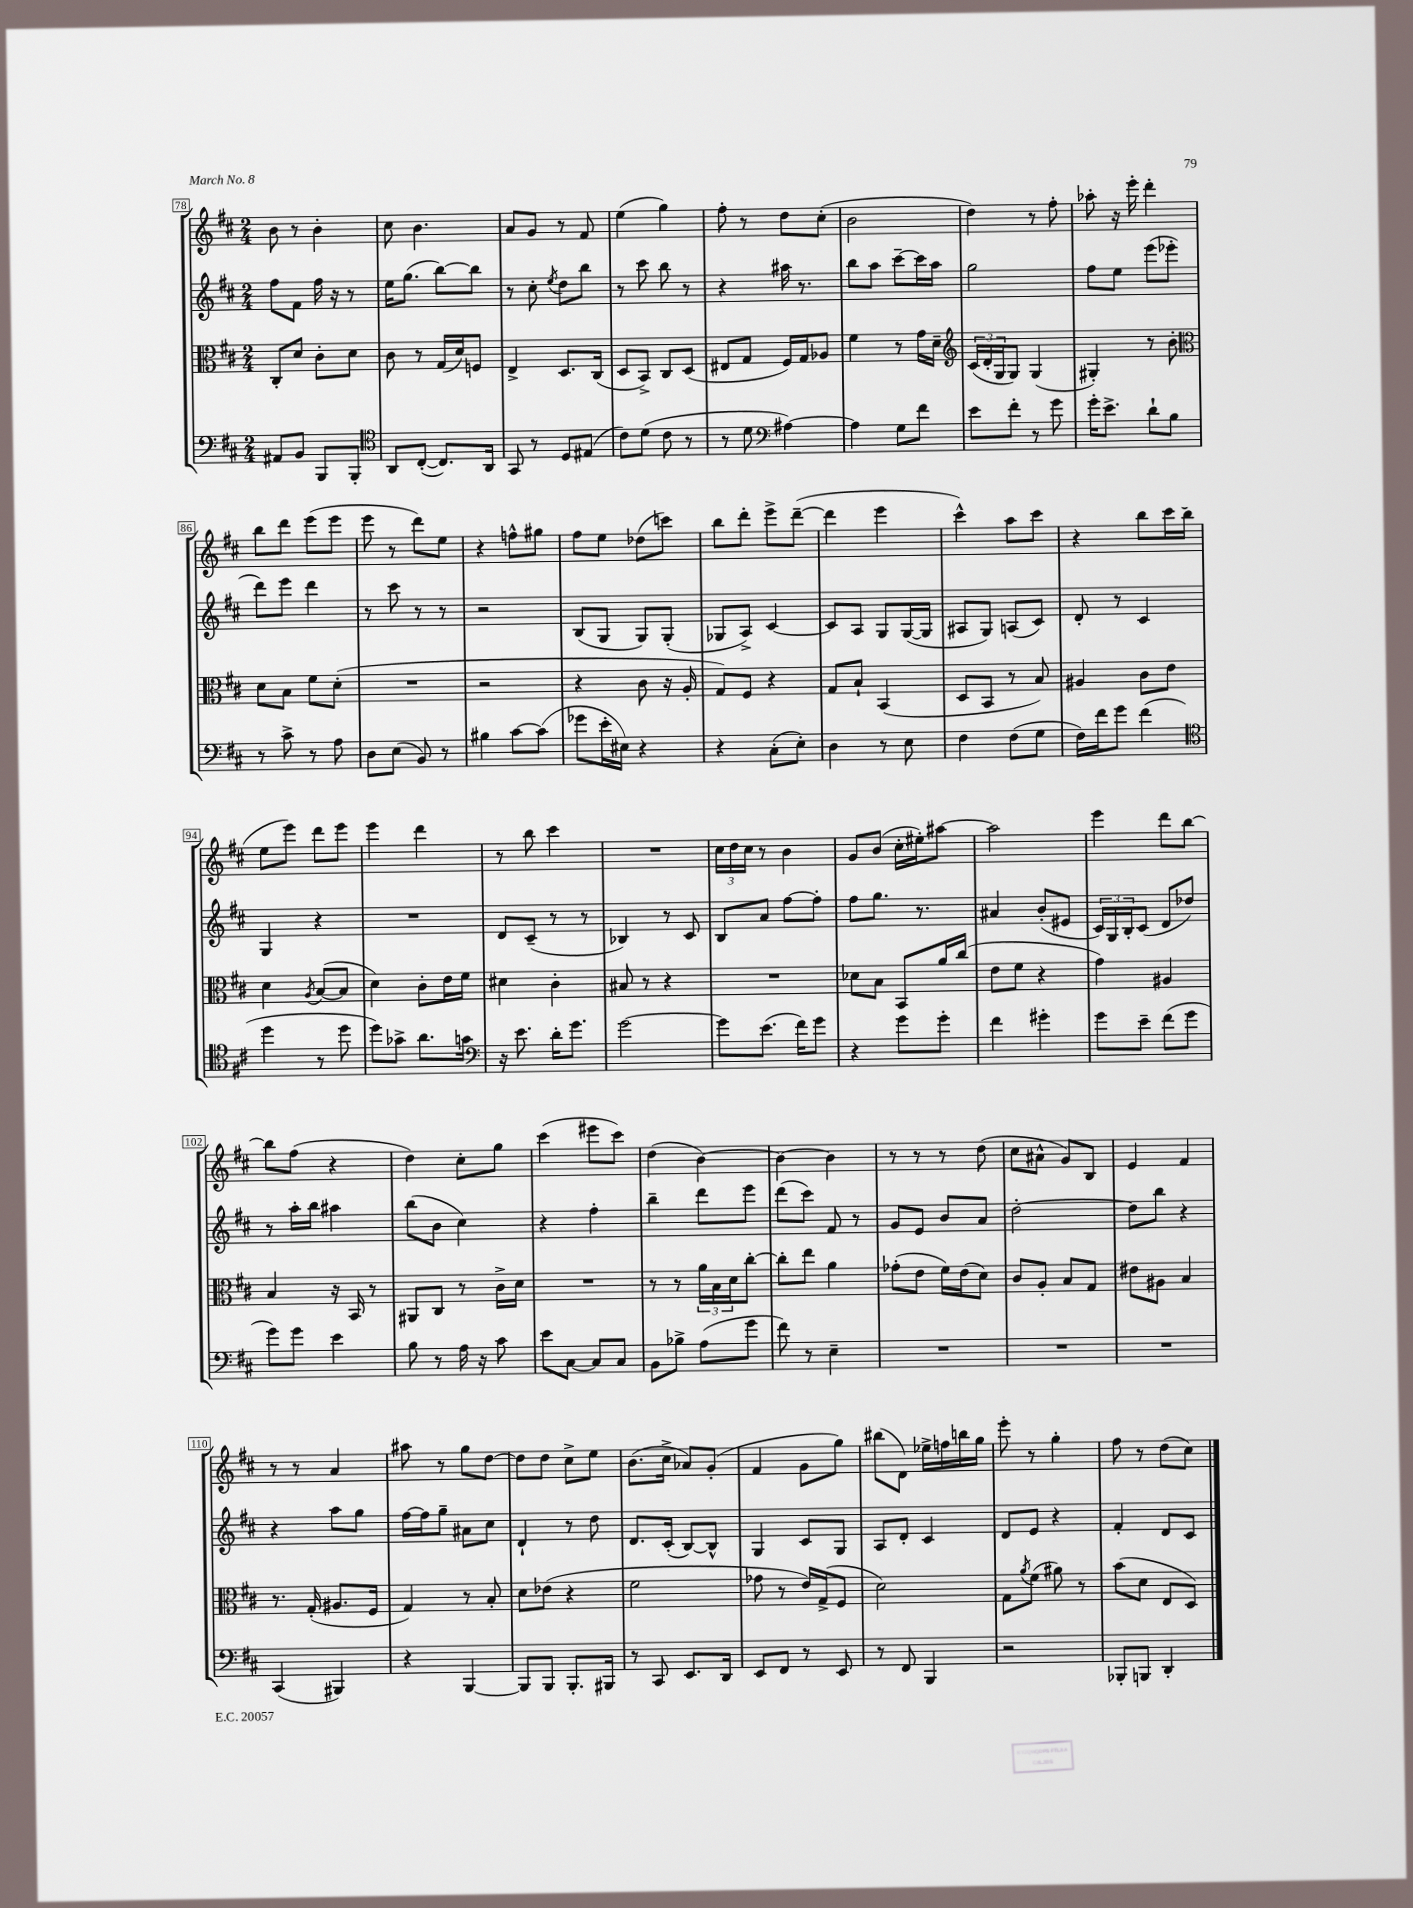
<<
\new StaffGroup <<
\new Staff = "s0" {
    \clef treble \key d \major \numericTimeSignature \time 2/4
    b'8 r8 b'4-. |
    cis''8 b'4. |
    a'8 g'8 r8 fis'8 |
    e''4( g''4) |
    fis''8-. r8 d''8 cis''8-.( |
    b'2 |
    d''4) r8 fis''8-. |
    aes''8-. r16 e'''16-. d'''4-. |
    b''8 d'''8 e'''8( e'''8 |
    e'''8 r8 d'''8) e''8 |
    r4 f''8-^ gis''8 |
    fis''8 e''8 des''8( c'''8) |
    b''8 d'''8-. e'''8-> d'''8~--( |
    d'''4 e'''4 |
    cis'''4-^) a''8 cis'''8 |
    r4 b''8 cis'''16 b''16( |
    e''8 e'''8) d'''8 e'''8 |
    e'''4 d'''4 |
    r8 b''8 cis'''4 |
    R2 |
    \tuplet 3/2 { cis''16 d''16 cis''16 } r8 b'4 |
    g'8 b'8( cis''16-. eis''16-.) ais''8~ |
    ais''2 |
    e'''4 d'''8 b''8~ |
    b''8 fis''8( r4 |
    d''4) cis''8-. g''8 |
    cis'''4( eis'''8 cis'''8) |
    d''4( b'4~) |
    b'4~ b'4 |
    r8 r8 r8 d''8( |
    cis''8 ais'8-^ g'8) b8 |
    e'4 fis'4 |
    r8 r8 a'4 |
    ais''8 r8 g''8 d''8~ |
    d''8 d''8 cis''8-> e''8 |
    b'8.( cis''16-> aes'8) g'8-.( |
    fis'4 g'8 g''8) |
    bis''8( d'8) ees''16-> f''16 b''16 g''16 |
    e'''8-. r8 g''4-. |
    fis''8 r8 d''8( cis''8) \bar "|." |
}
\new Staff = "s1" {
    \clef treble \key d \major \numericTimeSignature \time 2/4
    fis''8 fis'8 fis''16 r16 r8 |
    e''16 g''8.( b''8~) b''8 |
    r8 cis''8-. \acciaccatura { e''8 } d''8 b''8 |
    r8 cis'''8 b''8 r8 |
    r4 ais''16 r8. |
    b''8 a''8 cis'''8~-- cis'''16 a''16 |
    g''2 |
    fis''8 e''8 e'''8( ees'''8-. |
    d'''8) e'''8 d'''4 |
    r8 cis'''8 r8 r8 |
    r2 |
    b8( g8 g8) g8-.( |
    ges8 a8->) cis'4~ |
    cis'8 a8 g8 g16~( g16 |
    ais8 g8) a8( cis'8) |
    d'8-. r8 cis'4 |
    g4 r4 |
    R2 |
    d'8 cis'8--( r8 r8 |
    bes4) r8 cis'8 |
    b8 a'8 fis''8~ fis''8-. |
    fis''8 g''8. r8. |
    ais'4 b'8-.( eis'8 |
    \tuplet 3/2 { cis'16) g16 b16-. } cis'8( d'8 des''8) |
    r8 a''16-. b''16 ais''4 |
    b''8( b'8 cis''4) |
    r4 fis''4-. |
    b''4-- d'''8 e'''8 |
    d'''8( cis'''8) fis'8 r8 |
    g'8 e'8 b'8 a'8 |
    d''2~-. |
    d''8 b''8 r4 |
    r4 a''8 g''8 |
    fis''16~ fis''16 g''8-- ais'8 cis''8 |
    d'4-! r8 d''8 |
    d'8. cis'16-.( b8~) b8-^ |
    g4 cis'8 g8 |
    a8 d'8-. cis'4 |
    d'8 e'8 r4 |
    fis'4-. d'8 cis'8 \bar "|." |
}
\new Staff = "s2" {
    \clef alto \key d \major \numericTimeSignature \time 2/4
    cis8-. d'8 cis'8-. d'8 |
    cis'8 r8 g16( d'16) f8 |
    e4-> d8. cis16( |
    d8 b,8->) cis8 d8( |
    eis8 g8 fis16) g16 aes8 |
    fis'4 r8 g'16 d'16-- |
    \clef treble \tuplet 3/2 { cis'16( d'16-. g16 } g8) g4( |
    gis4-.) r8 b'8-. |
    \clef alto d'8 b8 fis'8 d'8-.( |
    R2 |
    r2 |
    r4 cis'8 r16 a16-. |
    g8) fis8 r4 |
    g8 b8-! b,4( |
    d8 b,8 r8 b8) |
    ais4 cis'8 e'8 |
    d'4 \acciaccatura { a8 } b8~( b8 |
    d'4) cis'8-. e'16 fis'16 |
    dis'4 cis'4-. |
    bis8 r8 r4 |
    R2 |
    des'8 b8 b,8 a'16 cis''16( |
    e'8 fis'8 r4 |
    g'4) ais4 |
    b4 r16 b,16 r8 |
    ais,8 cis8 r8 cis'16-> d'16 |
    R2 |
    r8 r8 \tuplet 3/2 { a'16 b16 d'16 } cis''8~-. |
    cis''8-. e''8 a'4 |
    ges'8-.( e'8 fis'16) e'16( d'8) |
    cis'8 a8-. b8 g8 |
    eis'8 ais8 b4 |
    r8. g16-.( ais8. fis16 |
    g4) r8 b8-. |
    d'8 ees'8( r4 |
    fis'2 |
    ges'8 r8 e'16) g16->( fis8 |
    d'2) |
    g8 \acciaccatura { a'8 } fis'8( ais'8) r8 |
    b'8( d'8 e8 d8) \bar "|." |
}
\new Staff = "s3" {
    \clef bass \key d \major \numericTimeSignature \time 2/4
    ais,8 b,8 b,,8 b,,8-. |
    \clef tenor a,8 cis8~-.( cis8.) a,16 |
    g,8 r8 d8 eis8( |
    cis'8) d'8( cis'8 r8 |
    r8 d'8 \clef bass ais4~) |
    ais4 g8 fis'8 |
    e'8 fis'8-. r8 g'8 |
    g'16-. e'8.-> d'8-! b8 |
    r8 cis'8-> r8 a8 |
    d8 e8( b,8) r8 |
    bis4 cis'8~ cis'8( |
    ges'8 e'16-. eis16) r4 |
    r4 cis8-.( e8-.) |
    d4 r8 e8 |
    fis4 fis8( g8 |
    fis16) fis'16 g'8 fis'4( |
    \clef tenor d''4 r8 d''8 |
    d''8) ges'8-> a'8. g'16 |
    \clef bass r16 e'8. d'16-. g'8. |
    g'2~ |
    g'8 e'8.( fis'16) g'8 |
    r4 g'8 g'8-. |
    fis'4 gis'4-. |
    g'8 e'8-- fis'8( g'8 |
    g'8) g'8 e'4 |
    b8 r8 a16 r16 cis'8 |
    e'8 cis8~ cis8 cis8 |
    b,8 bes8-> a8( g'8 |
    fis'8) r8 e4-- |
    R2 |
    R2 |
    R2 |
    cis,4( bis,,4) |
    r4 b,,4~ |
    b,,8 b,,8 b,,8.-. bis,,16 |
    r8 cis,8 e,8. d,16 |
    e,8 fis,8 r8 e,8 |
    r8 fis,8 b,,4 |
    r2 |
    bes,,8-. b,,8 d,4-. \bar "|." |
}
>>
>>
\layout { \context { \Score currentBarNumber = #78 \override BarNumber.stencil = #(make-stencil-boxer 0.1 0.3 ly:text-interface::print) } }
